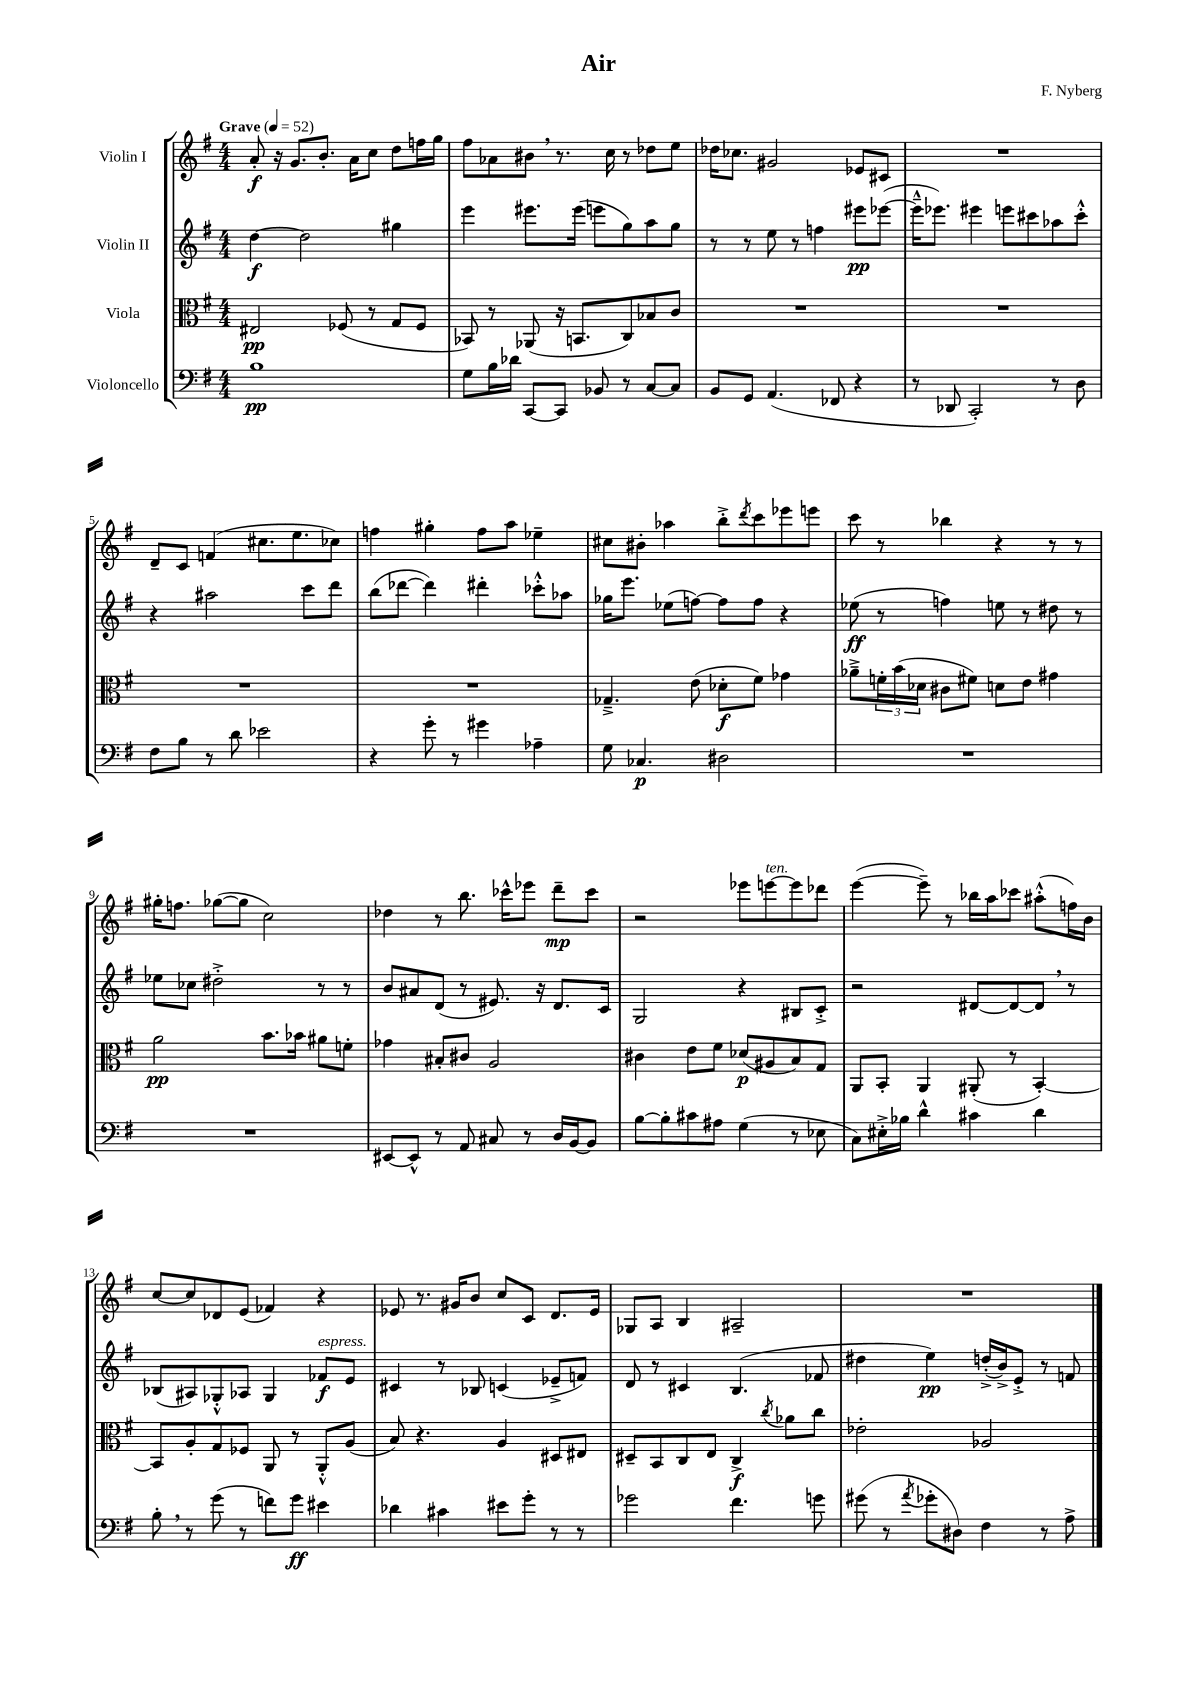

**kern	**dynam	**kern	**dynam	**kern	**dynam	**kern	**dynam
*part4	*part4	*part3	*part3	*part2	*part2	*part1	*part1
*staff4	*staff4	*staff3	*staff3	*staff2	*staff2	*staff1	*staff1
*I"Violoncello	*	*I"Viola	*	*I"Violin II	*	*I"Violin I	*
*clefF4	*	*clefC3	*	*clefG2	*	*clefG2	*
*k[f#]	*	*k[f#]	*	*k[f#]	*	*k[f#]	*
*M4/4	*	*M4/4	*	*M4/4	*	*M4/4	*
*MM52	*	*MM52	*	*MM52	*	*MM52	*
=1	=1	=1	=1	=1	=1	=1	=1
!	!	!	!	!	!	!LO:TX:a:B:t=Grave	!
1B	pp	2E#X/	pp	[4dd\	f	8a'/	f
.	.	.	.	.	.	16r	.
.	.	.	.	.	.	8.g/L	.
.	.	.	.	2dd\]	.	.	.
.	.	.	.	.	.	8.b'/J	.
.	.	(8F-X/	.	.	.	.	.
.	.	.	.	.	.	16a\KL	.
.	.	8r	.	.	.	8cc\J	.
.	.	8G/L	.	4gg#X\	.	8dd\L	.
.	.	8F-/J	.	.	.	16ffn\L	.
.	.	.	.	.	.	16gg\JJ	.
=2	=2	=2	=2	=2	=2	=2	=2
8G\L	.	8BB-X/)	.	4eee\	.	8ff#\L	.
16B\L	.	8r	.	.	.	8a-X\	.
16d-X\JJ	.	.	.	.	.	.	.
[8CC/L	.	(8AA-X/	.	8.eee#X\L	.	8b#X,\J	.
8CC/J]	.	16r	.	.	.	8.r	.
.	.	8.BBn/L	.	(16eee#\Jk	.	.	.
8BB-X/	.	.	.	8eeen\L	.	.	.
.	.	.	.	.	.	16cc\	.
8r	.	8C/)	.	8gg\)	.	8r	.
[8C/L	.	8B-X/	.	8aa\	.	8dd-X\L	.
8C/J]	.	8c/J	.	8gg\J	.	8ee\J	.
=3	=3	=3	=3	=3	=3	=3	=3
8BB/L	.	1r	.	8r	.	16dd-X\KL	.
.	.	.	.	.	.	8.cc-X\J	.
8GG/J	.	.	.	8r	.	.	.
(4.AA/	.	.	.	8ee\	.	2g#X/	.
.	.	.	.	8r	.	.	.
.	.	.	.	4ffn\	.	.	.
8FF-X/	.	.	.	.	.	.	.
4r	.	.	.	8eee#X\L	pp	8e-X/L	.
.	.	.	.	([8eee-X\J	.	8c#X/J	.
=4	=4	=4	=4	=4	=4	=4	=4
8r	.	1r	.	16eee-~^^\KL]	.	1r	.
.	.	.	.	8.eee-X\J)	.	.	.
8DD-X/	.	.	.	.	.	.	.
2CC'/)	.	.	.	4eee#X\	.	.	.
.	.	.	.	8eeen\L	.	.	.
.	.	.	.	8ccc#X\	.	.	.
8r	.	.	.	8aa-X\	.	.	.
8D\	.	.	.	8ccc#'^^\J	.	.	.
!!LO:LB:g=z
=5	=5	=5	=5	=5	=5	=5	=5
8F#\L	.	1r	.	4r	.	8d~/L	.
8B\J	.	.	.	.	.	8c/J	.
8r	.	.	.	2aa#X\	.	(4fn/	.
8d\	.	.	.	.	.	.	.
2e-X\	.	.	.	.	.	8.cc#X\L	.
.	.	.	.	.	.	8.ee\	.
.	.	.	.	8ccc\L	.	.	.
.	.	.	.	8ddd\J	.	8cc-X\J)	.
=6	=6	=6	=6	=6	=6	=6	=6
4r	.	1r	.	(8bb\L	.	4ffn\	.
.	.	.	.	[8ddd-X\J	.	.	.
8g'\	.	.	.	4ddd-\])	.	4gg#X'\	.
8r	.	.	.	.	.	.	.
4g#X\	.	.	.	4ddd#X'\	.	8ff\L	.
.	.	.	.	.	.	8aa\J	.
4A-X~\	.	.	.	8ccc-X'^^\L	.	4ee-X~\	.
.	.	.	.	8aa-X\J	.	.	.
=7	=7	=7	=7	=7	=7	=7	=7
8G\	.	4.G-X~^/	.	16gg-X\KL	.	8cc#X\L	.
.	.	.	.	8.eee\J	.	.	.
4.C-X/	p	.	.	.	.	8b#X'\J	.
.	.	.	.	(8ee-X\L	.	4aa-X\	.
.	.	(8e\	.	[8ffn\J)	.	.	.
2D#X\	.	8d-X'\L	f	8ff\L]	.	8bb'^\L	.
.	.	.	.	.	.	8qddd/	.
.	.	8f#\J)	.	8ff\J	.	8ccc\	.
.	.	4g-X\	.	4r	.	8eee-X\	.
.	.	.	.	.	.	8eeen\J	.
=8	=8	=8	=8	=8	=8	=8	=8
1r	.	8a-X~^\L	.	(8ee-X\	ff	8ccc\	.
.	.	24fn'\L	.	8r	.	8r	.
.	.	(24b\	.	.	.	.	.
.	.	24d-X\JJ	.	.	.	.	.
.	.	8c#X\L	.	4ffn\)	.	4bb-X\	.
.	.	8f#X\J)	.	.	.	.	.
.	.	8dn\L	.	8een\	.	4r	.
.	.	8e\J	.	8r	.	.	.
.	.	4g#X\	.	8dd#X\	.	8r	.
.	.	.	.	8r	.	8r	.
!!LO:LB:g=z
=9	=9	=9	=9	=9	=9	=9	=9
1r	.	2a\	pp	8ee-X\L	.	16gg#X'\KL	.
.	.	.	.	.	.	8.ffn\J	.
.	.	.	.	8cc-X\J	.	.	.
.	.	.	.	2dd#X'^\	.	([8gg-X\L	.
.	.	.	.	.	.	8gg-\J]	.
.	.	8.b\L	.	.	.	2cc\)	.
.	.	16b-X\Jk	.	.	.	.	.
.	.	8a#X\L	.	8r	.	.	.
.	.	8fn'\J	.	8r	.	.	.
=10	=10	=10	=10	=10	=10	=10	=10
[8EE#X/L	.	4g-X\	.	8b/L	.	4dd-X\	.
8EE#^^/J]	.	.	.	8a#X/	.	.	.
8r	.	8B#X'/L	.	(8d/J	.	8r	.
8AA/	.	8c#X/J	.	8r	.	8.bb\	.
8C#X/	.	2A/	.	8.e#X/)	.	.	.
.	.	.	.	.	.	16ccc-X^^\KL	.
8r	.	.	.	.	.	8eee-X\J	.
.	.	.	.	16r	.	.	.
16D/LL	.	.	.	8.d/L	.	8ddd~\L	mp
[16BB/J	.	.	.	.	.	.	.
8BB/J]	.	.	.	.	.	8ccc-\J	.
.	.	.	.	16c/Jk	.	.	.
=11	=11	=11	=11	=11	=11	=11	=11
[8B\L	.	4c#X\	.	2G/	.	2r	.
8B'\]	.	.	.	.	.	.	.
8c#X\	.	8e\L	.	.	.	.	.
8A#X\J	.	8f#\J	.	.	.	.	.
(4G\	.	(8d-X/L	p	4r	.	8eee-X\L	.
!	!	!	!	!	!	!LO:TX:a:i:t=ten.	!
.	.	8A#X/	.	.	.	[8eeen\	.
8r	.	8B/)	.	8B#X/L	.	8eee\]	.
8E-X\	.	8G/J	.	8c'^/J	.	8ddd-X\J	.
=12	=12	=12	=12	=12	=12	=12	=12
8C\L)	.	8AA/L	.	2r	.	([4eee\	.
16E#X'^\L	.	8BB'/J	.	.	.	.	.
16B-X\JJ	.	.	.	.	.	.	.
4d^^\	.	4AA/	.	.	.	8eee~\])	.
.	.	.	.	.	.	8r	.
4c#X\	.	(8AA#X'/	.	[8d#X/L	.	16bb-X\LL	.
.	.	.	.	.	.	16aa\J	.
.	.	8r	.	8d#/_	.	8ccc-X\J	.
4d\	.	[4BB'/)	.	8d#,/J]	.	(8aa#X'^^\L	.
.	.	.	.	8r	.	16ffn\L)	.
.	.	.	.	.	.	16b\JJ	.
!!LO:LB:g=z
=13	=13	=13	=13	=13	=13	=13	=13
8B',\	.	8BB/L]	.	(8B-X/L	.	[8cc/L	.
8r	.	8A'/	.	8A#X/)	.	8cc/]	.
(8g\	.	8G/	.	8G-X'^^/	.	8d-X/	.
8r	.	8F-X/J	.	8A-X/J	.	(8e/J	.
8fn\L)	.	8AA/	.	4G-/	.	4f-X/)	.
8g\J	ff	8r	.	.	.	.	.
!	!	!	!	!LO:TX:a:i:t=espress.	!	!	!
4e#X\	.	8AA'^^/L	.	8f-X/L	f	4r	.
.	.	(8A/J	.	8e/J	.	.	.
=14	=14	=14	=14	=14	=14	=14	=14
4d-X\	.	8B/)	.	4c#X/	.	8e-X/	.
.	.	4.r	.	.	.	8.r	.
4c#X\	.	.	.	8r	.	.	.
.	.	.	.	.	.	16g#X/KL	.
.	.	.	.	8B-X/	.	8b/J	.
8e#X\L	.	4A/	.	(4cn/	.	8cc/L	.
8g'\J	.	.	.	.	.	8c/J	.
8r	.	8D#X/L	.	8e-X~^/L	.	8.d/L	.
8r	.	8E#X/J	.	8fn/J)	.	.	.
.	.	.	.	.	.	16e-/Jk	.
=15	=15	=15	=15	=15	=15	=15	=15
2g-X\	.	8D#X~/L	.	8d/	.	8G-X/L	.
.	.	8BB/	.	8r	.	8A/J	.
.	.	8C/	.	4c#X/	.	4B/	.
.	.	8E/J	.	.	.	.	.
4.f#\	.	4C^/	f	(4.B/	.	2A#X~/	.
.	.	8qcc/	.	.	.	.	.
.	.	8a-X\L	.	.	.	.	.
8gn\	.	8cc\J	.	8f-X/	.	.	.
=16	=16	=16	=16	=16	=16	=16	=16
(8g#X\	.	2e-X'\	.	4dd#X\	.	1r	.
8r	.	.	.	.	.	.	.
8qa/	.	.	.	.	.	.	.
8g-X'\L	.	.	.	4ee\)	pp	.	.
8D#X\J)	.	.	.	.	.	.	.
4F#\	.	2A-X/	.	(16ddn'^/LL	.	.	.
.	.	.	.	16b^/J)	.	.	.
.	.	.	.	8e'^/J	.	.	.
8r	.	.	.	8r	.	.	.
8A^\	.	.	.	8fn/	.	.	.
==	==	==	==	==	==	==	==
*-	*-	*-	*-	*-	*-	*-	*-
